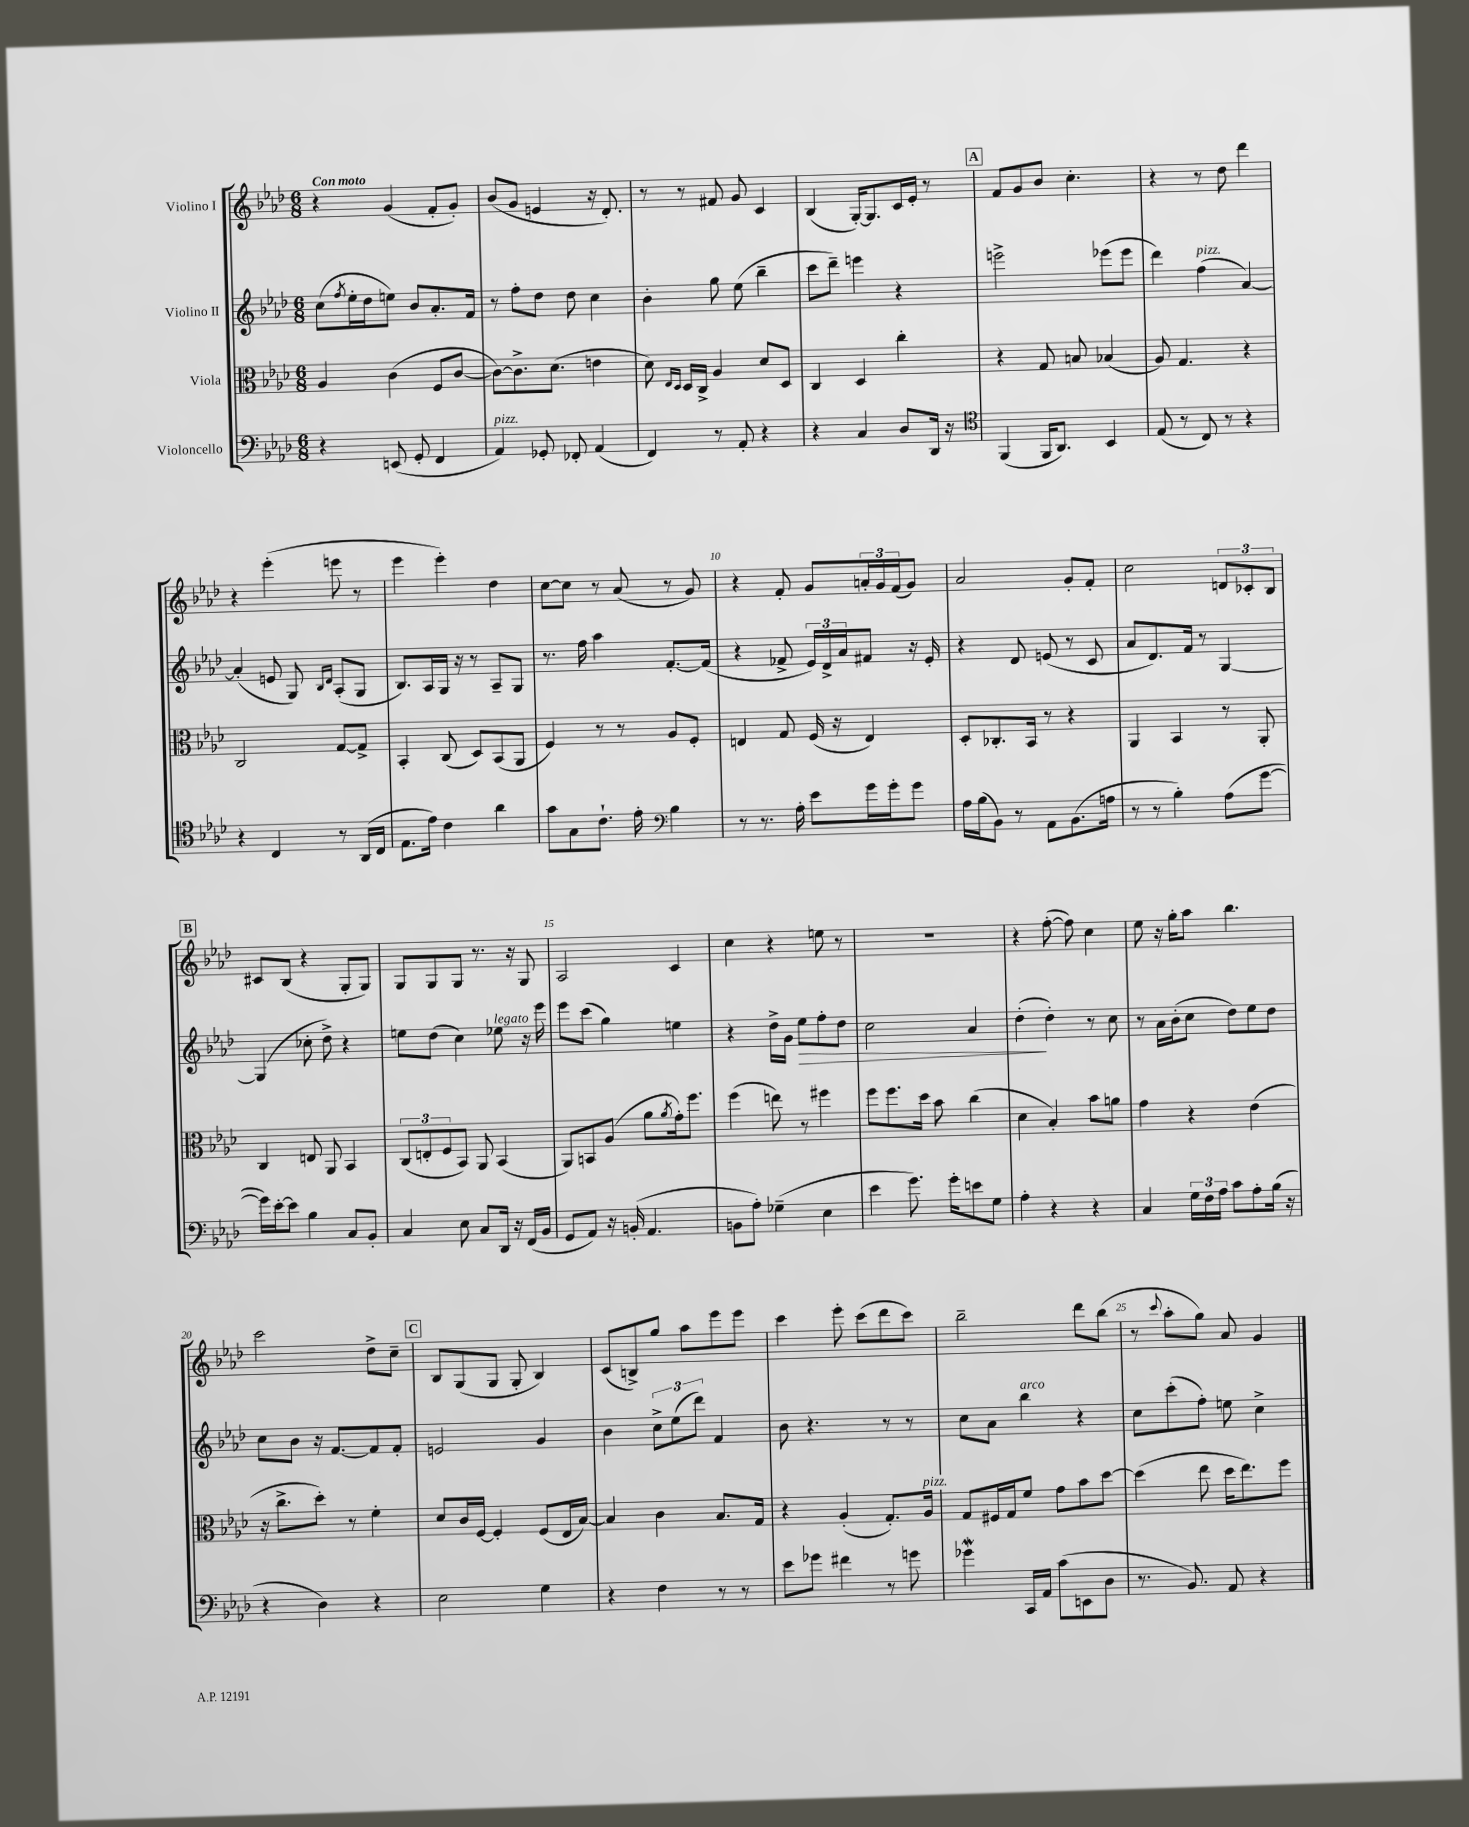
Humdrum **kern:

**kern	**kern	**kern	**kern
*staff4	*staff3	*staff2	*staff1
*clefF4	*clefC3	*clefG2	*clefG2
*k[b-e-a-d-]	*k[b-e-a-d-]	*k[b-e-a-d-]	*k[b-e-a-d-]
*M6/8	*M6/8	*M6/8	*M6/8
4r	4A-/	(8cc\L	4r
.	.	8qff/	.
.	.	16ee-'\L	.
.	.	16dd-\J	.
(8EE/	(4c\	8ee\J)	(4g/
8GG'/	.	8b-/L	.
4FF/	8F/L	8.a-'/	8f'/L
.	[8c/J	.	8g'/J)
.	.	16f/Jk	.
=	=	=	=
4AA-/)	8c\_L)	8r	(8b-/L
.	8.c^\]	8ff'\L	8g/J
8GG-'/	.	8dd-\J	4e/
.	(8.d-\J	.	.
8FF-'/	.	8dd-\	.
(4AA-/	4e\	4cc\	16r
.	.	.	8.d-'/)
=	=	=	=
4FF/)	8d-\)	4b-'\	8r
.	16qqE-/LL	.	.
.	16qqD-/JJ	.	.
.	16D-/LL	.	8r
.	16C^/JJ	.	.
8r	4A-/	8gg\	8f#/
8AA-'/	.	(8ee-\	8g/
4r	8d-/L	4bb-~\	4c/
.	8D-/J	.	.
=	=	=	=
4r	4C/	8ccc\L	(4B-/
.	.	8ddd-~\J)	.
4C/	4D-/	4eee\	[16G'/LK)
.	.	.	8.G/]
8D-/L	4cc'\	4r	16c/L
.	.	.	16e-'/JJ
16DD-/Jk	.	.	8r
16r	.	.	.
=	=	=	=
*clefC4	*	*	*
(4FF/	4r	2eee^\	8f/L
.	.	.	8g/
16FF/LK	8G/	.	8b-/J
8.AA-/J)	.	.	.
.	8B/	.	4.cc'\
4BB-/	(4B-/	(8eee-\L	.
.	.	8eee-\J	.
=	=	=	=
(8E-/	8A-/)	4ddd-\)	4r
8r	4.G/	.	.
8C/)	.	(4ff\	8r
8r	.	.	8dd-\
4r	4r	[4a-/)	4ddd-\
=	=	=	=
4r	2C/	(4a-'/]	4r
4C/	.	8e/	(4eee-'\
.	.	8G/)	.
.	.	16qqB-/LL	.
.	.	16qqd-/JJ	.
8r	[8G/L	(8A-'/L	8eee\
(16AA-/LL	8G^/]J	8G/J	8r
16C/JJ	.	.	.
=	=	=	=
8.E-\L	4BB-'/	8.B-/L)	4eee-\
16e-\Jk)	.	16A-/L	.
4c\	(8C/	16G/JJ	4eee-'\)
.	.	16r	.
.	8D-/L)	8r	.
4a-\	(8BB-/	8A-~/L	4dd-\
.	8AA-/J	8G/J	.
=	=	=	=
8g\L	4F/)	8.r	[8cc\L
8G\	.	.	8cc\]J
.	.	16ff\	.
8.c`\J	8r	4aa-\	8r
.	8r	.	(8a-/
16e-'\	.	.	.
*clefF4	*	*	*
4B-\	8A-/L	[8.f'/L	8r
.	8F'/J	.	8g/)
.	.	(16f/]Jk	.
=	=	=	=
8r	4E/	4r	4r
8.r	.	.	.
.	8G/	8f-^/	8f'/
16A-'\	.	.	.
8e-\L	(16F/	24e-/LL)	8g/L
.	.	24d-^/	.
.	16r	.	.
.	.	24a-/J	.
16g\L	4E/)	8f#/J	24a'/L
.	.	.	24g/
16g'\J	.	.	.
.	.	.	(24f/J
8g\J	.	16r	8g/J)
.	.	16e-'/	.
=	=	=	=
16A-\LL	8D-'/L	4r	2a-/
(16B-\J	.	.	.
8BB-\J)	8.C-'/	.	.
8r	.	8d-/	.
.	16BB-/Jk	.	.
8AA-\L	8r	(8e/	.
(8.BB-\	4r	8r	8g'/L
.	.	8c/	8f'/J
16A\Jk	.	.	.
=	=	=	=
8r	4AA-/	8a-/L	2cc\
8r	.	8.d-/)	.
4B-'\)	4BB-/	.	.
.	.	16f/Jk	.
.	.	8r	.
(8A-\L	8r	[4G/	12d/L
.	.	.	12c-'/
[8g\J	8AA-'/	.	.
.	.	.	12B-/J
=	=	=	=
16g\]LL)	4C/	(4G/]	8c#/L
[16e-'\J	.	.	.
8e-\]J	.	.	(8B-/J
4B-\	8E/	8cc-'\	4r
.	8AA-/	8dd-^\)	.
8C/L	4BB-/	4r	8G'/L
8BB-'/J	.	.	8G/J)
=	=	=	=
4C/	(12C/L	8ee\L	8G/L
.	12E'/	.	.
.	.	(8dd-\J	8G/
.	12F/	.	.
8E-\	8BB-/J)	4cc\)	8G/J
8C/L	8AA-/	.	8.r
16DD-/Jk	(4BB-/	8ee-\	.
16r	.	.	16r
(16FF/LL	.	16r	8G/
16BB-/JJ	.	16eee-\	.
=	=	=	=
8GG/L	8AA-/L)	8eee-\L	2A-/
8AA-/J)	8BB/	(8ccc\J	.
16r	(8A-/J	4gg\)	.
(16BB'/	.	.	.
4.AA-/	8a-\L	.	.
.	8qa-/	.	.
.	16g'\k)	4ee\	4c/
.	8.ff\J	.	.
=	=	=	=
8BB\L	(4ff\	4r	4cc\
8A-'\J)	.	.	.
(4G-~\	8ee\)	16dd-^\LL	4r
.	.	16g\JJ	.
.	8r	8ee-\L	.
4E-\	4ff#\	8ff'\	8ee\
.	.	8dd-\J	8r
=	=	=	=
4e-\	8ff\L	2cc\	2.r
.	8.ff\	.	.
8.g\)	.	.	.
.	16dd-\Jk	.	.
.	8b-\	.	.
16g'\LK	.	.	.
8e\	(4cc\	4a-/	.
8G\J	.	.	.
=	=	=	=
4A-'\	4d-\	(4dd-'\	4r
4r	4B-'/)	4dd-'\)	([8ff'\
.	.	.	8ff\])
4r	8b-\L	8r	4cc\
.	8a\J	8cc\	.
=	=	=	=
4C/	4g\	8r	8ee-\
.	.	16a-\LL	16r
.	.	(16b-'\J	16gg'\LK
24G\LL	4r	8cc\J	8aa-\J
24F\	.	.	.
24A-\JJ	.	.	.
8c\L	.	8dd-\L)	4.bb-\
8A-'\	(4e-\	8ee-\	.
(16B-\Jk	.	8dd-\J	.
16r	.	.	.
=	=	=	=
4r	16r	8cc\L	2ccc\
.	8.cc^\L	.	.
.	.	8b-\J	.
4D-\)	8dd-'\J)	16r	.
.	.	[8.f/L	.
.	8r	.	.
4r	4f'\	8f/]	8dd-^\L
.	.	8f'/J	8cc~\J
=	=	=	=
2E-\	8d-/L	2e/	8B-/L
.	16c/L	.	(8G/
.	[16F/JJ	.	.
.	4F'/]	.	8G/J
.	.	.	8G'/
4G\	(8F/L	4g/	4B-/)
.	16E-/L	.	.
.	[16B-/JJ)	.	.
=	=	=	=
4r	4B-/]	4b-\	(8c/L
.	.	.	8B^/)
4F\	4c\	12cc^\L	8gg/J
.	.	(12ee-\	.
.	.	.	8aa-\L
.	.	12ddd-\J)	.
8r	8.B-/L	4f/	8eee-\
8r	.	.	8eee-\J
.	16G/Jk	.	.
=	=	=	=
8e-\L	4r	8b-\	4ccc\
8g-\J	.	4.r	.
4f#\	(4A-'/	.	8eee-'\
.	.	.	(8ccc\L
8r	8.G'/L)	8r	8ddd-\
8g\	.	8r	8ccc\J)
.	16A-/Jk	.	.
=	=	=	=
4g-\	8G/L	8cc\L	2bb-~\
.	16F#/L	8a-\J	.
.	16G/J	.	.
16CC/LL	8f/J	4bb-\	.
16AA-/JJ	.	.	.
(8c\L	8g\L	.	.
8EE\	8b-\	4r	8ddd-\L
8D-\J	[8dd-\J	.	(8bb-\J
=	=	=	=
8.r	(4dd-\]	8cc\L	8r
.	.	.	8qqccc/
.	.	(8ccc'\	8aa-'\L
8.BB-/)	.	.	.
.	8ee-\	8ff'\J)	8gg\J)
8AA-/	16dd-\LK	8ee\	8a-/
.	8.ee-\)	.	.
4r	.	4cc^\	4g/
.	8ff\J	.	.
==	==	==	==
*-	*-	*-	*-
